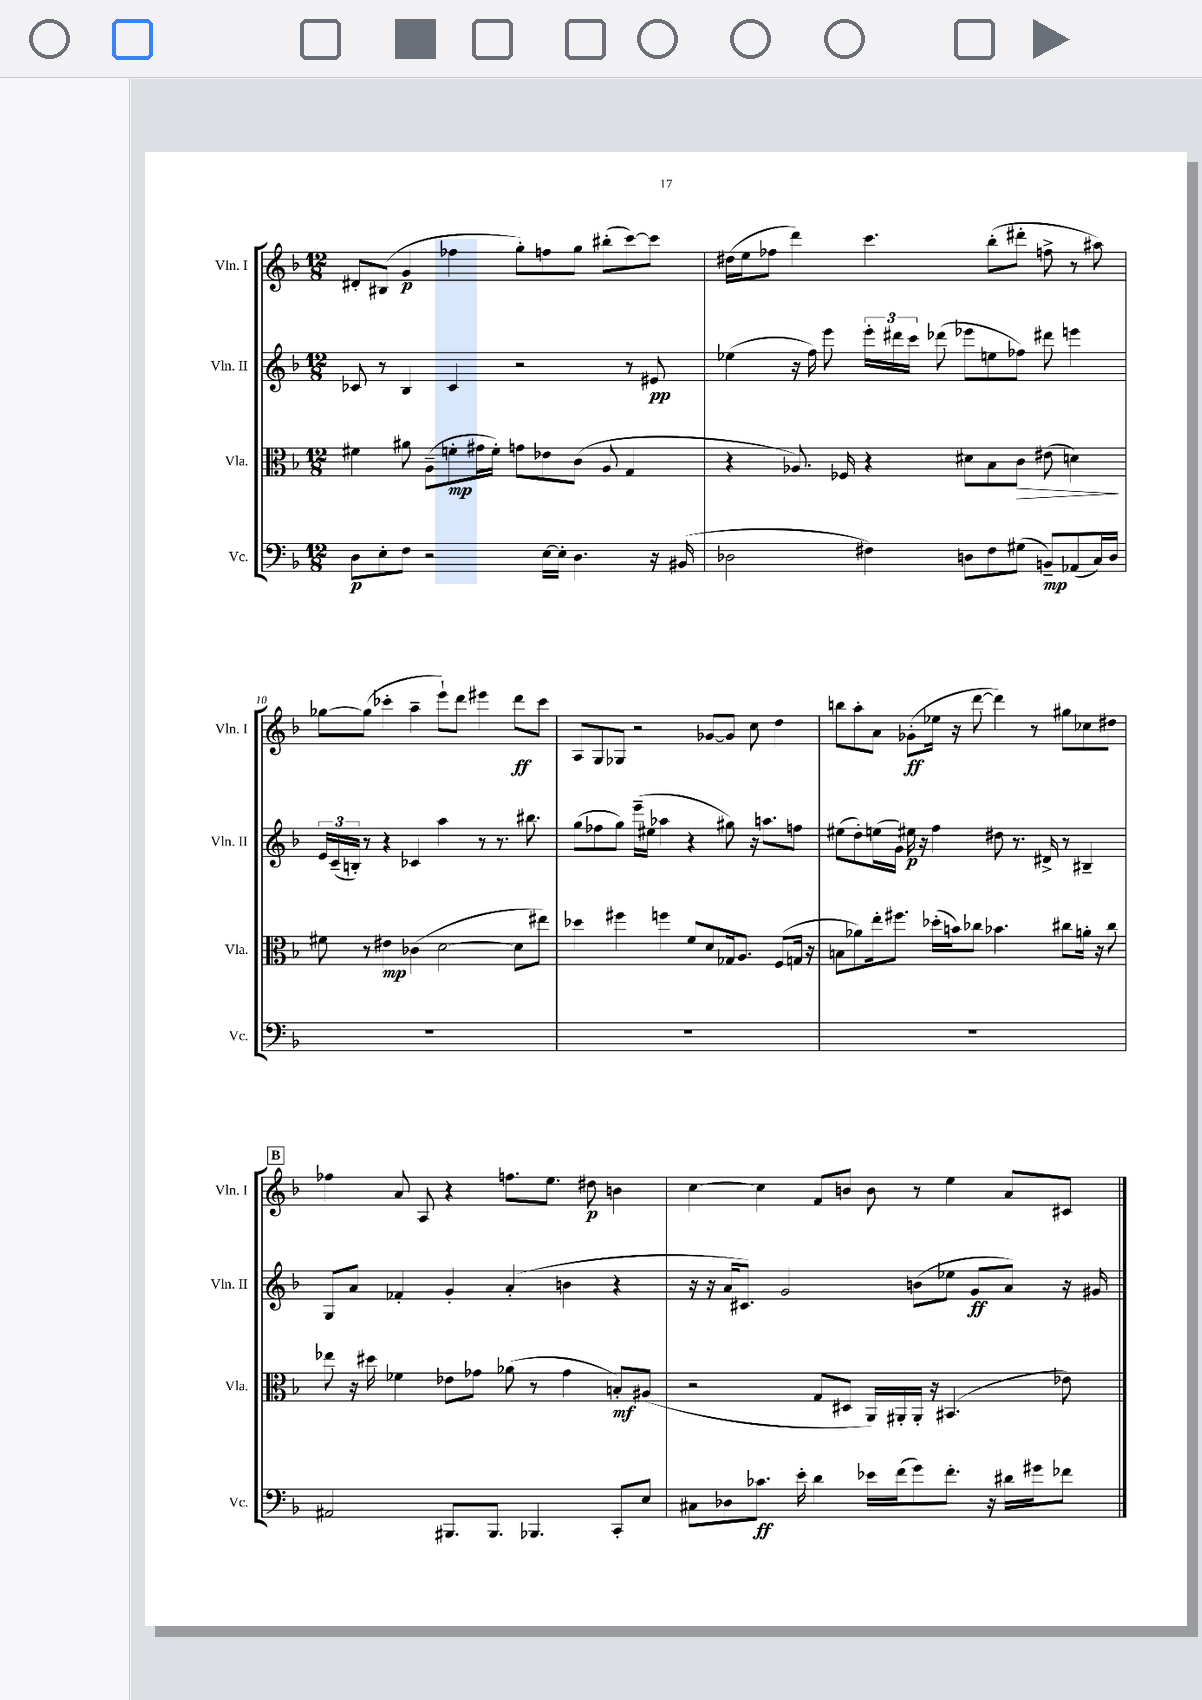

**kern	**kern	**kern	**kern
*staff4	*staff3	*staff2	*staff1
*clefF4	*clefC3	*clefG2	*clefG2
*k[b-]	*k[b-]	*k[b-]	*k[b-]
*M12/8	*M12/8	*M12/8	*M12/8
8D\L	4f#\	8c-/	8d#'/L
8E'\	.	8r	(8B#/J
8F\J	8a#\	4B-/	4g/
2r	(8A~\L	.	.
.	8f'\	4c-/	4ff-\
.	16g#\L	.	.
.	16f'\JJ)	.	.
.	8g\L	2r	8gg'\L)
[16E\LL	8e-\	.	8ff\
16E'\]JJ	.	.	.
4.D\	(8c\J	.	8gg\J
.	8A/	.	(8bb#'\L
.	4G/	8r	[8ccc\)
16r	.	8e#/	8ccc\]J
(16BB#/	.	.	.
=	=	=	=
2D-\	4r	(4ee-\	(16dd#\LL
.	.	.	16ee\J
.	.	.	8ff-\J
.	8.A-/)	16r	4ddd\)
.	.	16ff\)	.
.	.	8eee\	.
.	16F-/	.	.
4F#\)	4r	24eee'\LL	4.ccc\
.	.	24ddd#\	.
.	.	24ccc\JJ	.
.	.	(8ddd-\	.
8D\L	8d#\L	8eee-\L	.
8F#\	8B-\	8ee\	(8bb-'\L
(8G#\J	8c\J	8ff-\J)	8ddd#'\J
8BB~/L)	(8e#\	8ddd#\	8ff^\
(8AA-/	4d\)	4eee\	8r
16C/L)	.	.	8aa#\)
16D/JJ	.	.	.
=	=	=	=
1.r	8f#\	24e/LL	[8gg-\L
.	.	(24c~/	.
.	.	24B'/JJ)	.
.	8r	8r	(8gg-\]J
.	4e#\	4r	4ccc-'\
.	(4c-\	4c-/	4aa~\
.	[2d\	4aa\	8eee`\L)
.	.	.	8ddd\J
.	.	8r	4eee#\
.	.	8.r	.
.	8d\]L	.	8ddd\L
.	.	8.bb#\	.
.	8ee#\J)	.	8ccc-\J
=	=	=	=
1.r	4dd-\	(8gg\L	8A/L
.	.	8ff-\	8G/
.	4ff#\	8gg\J)	8G-/J
.	.	(16eee~\LL	2r
.	.	16ee#\JJ	.
.	4ff\	4aa-\	.
.	8f/L	4r	.
.	8d/	.	[8g-/L
.	16G-/k	8gg#\)	8g-/]J
.	8.A/J	.	.
.	.	16r	8cc\
.	.	8.aa\L	.
.	(8F/L	.	4dd\
.	16G/Jk	8ff\J	.
.	16r	.	.
=	=	=	=
1.r	8B\L	(8ee#\L	8bb\L
.	8a-\)	8dd'\)	8aa'\
.	16ee'\k	(16ee\L	8a\J
.	8.ff#\J	16g\JJ)	.
.	.	16ee#\	(8g-'\L
.	.	16r	.
.	(16dd-'\LL	4ff\	16ee-\Jk
.	16b\J)	.	16r
.	8cc-\J	.	[8ddd\
.	4.b-\	8dd#\	4ddd\])
.	.	8.r	.
.	.	.	8r
.	.	16d#^/	.
.	8cc#\L	8r	8gg#\L
.	16a'\Jk	4B#~/	8cc-\
.	16r	.	.
.	8cc#\	.	8dd#\J
=	=	=	=
2AA#/	8ee-\	8G/L	4ff-\
.	16r	8a/J	.
.	16dd#\	.	.
.	4f-\	4f-'/	8a/
.	.	.	8A/
8.BBB#/L	8e-\L	4g'/	4r
.	8g-\J	.	.
8.BBB#/J	.	.	.
.	(8a-\	(4a'/	8.ff\L
4.BBB-/	8r	.	.
.	.	.	8.ee\J
.	4g-\	4b\	.
.	.	.	8dd#\
8CC'/L	8B'/L)	4r	4b\
8E/J	(8A#/J	.	.
=	=	=	=
8C#\L	2r	16r	[4cc\
.	.	16r	.
8D-\	.	16a/LK	.
.	.	8.c#/J)	.
8.c-\J	.	.	4cc\]
.	.	2g/	.
16e'\	.	.	.
4d\	8G/L	.	8f/L
.	8D#/J	.	8b/J
16e-\LL	16AA/LL)	.	8b\
(16f\J	16AA#'/	.	.
8g\)	16AA#'/JJ	(8b\L	8r
.	16r	.	.
8.f'\J	(4.BB#/	8ee-\J	4ee\
.	.	8g/L	.
16r	.	.	.
16d#\LL	.	8a/J)	8a/L
16g#\J	.	.	.
8f-\J	8e-\)	16r	8c#/J
.	.	16g#/	.
==	==	==	==
*-	*-	*-	*-
